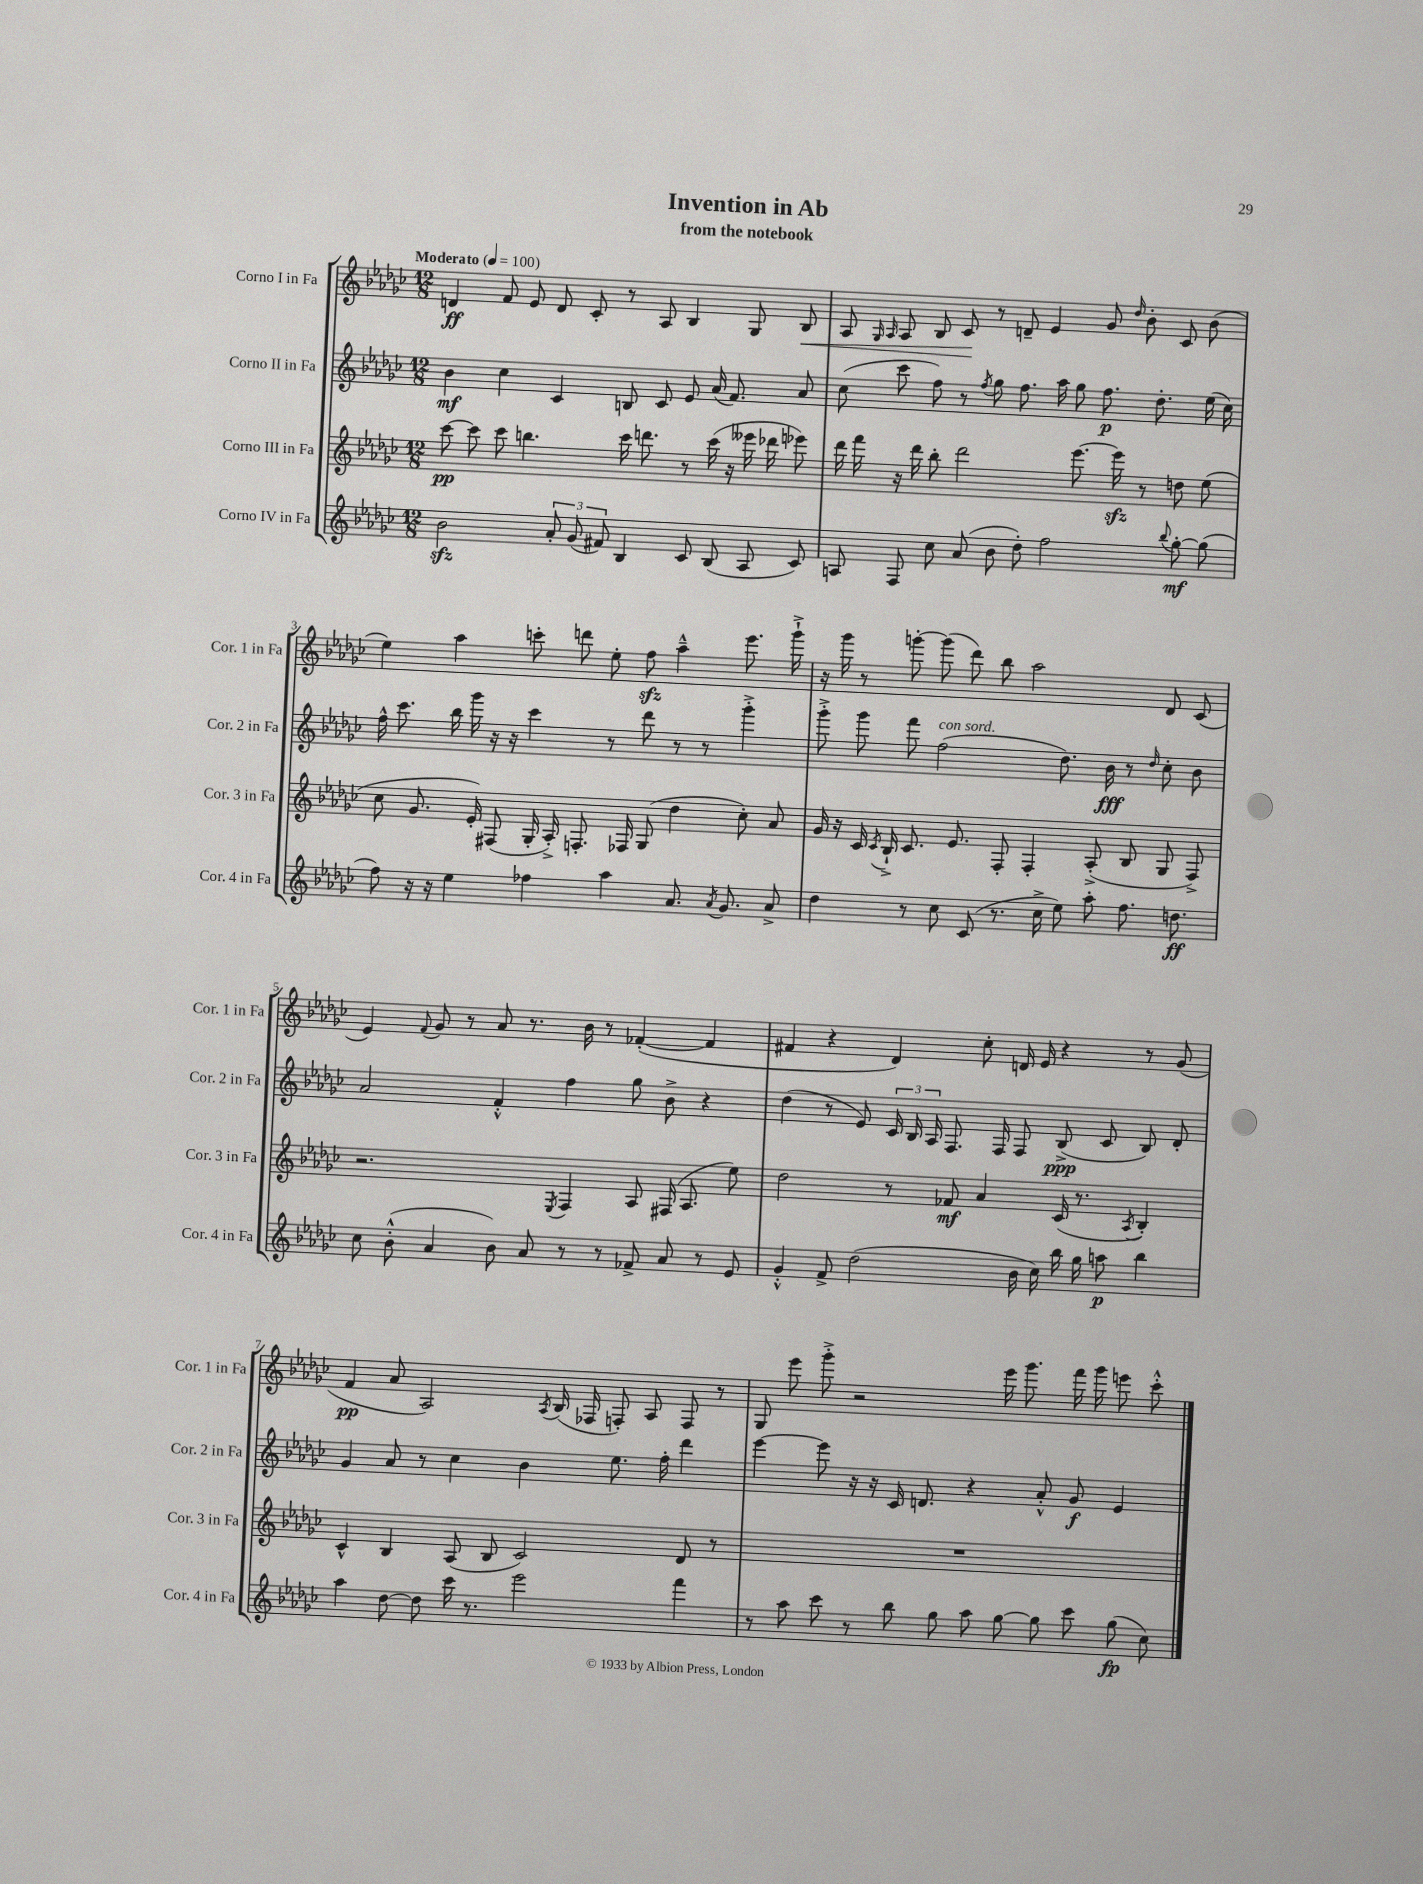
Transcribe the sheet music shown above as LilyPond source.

\header { title = "Invention in Ab" subtitle = "from the notebook" }
<<
\new StaffGroup <<
\new Staff = "s0" \with { instrumentName = "Corno I in Fa" shortInstrumentName = "Cor. 1 in Fa" } {
    \clef treble \key ges \major \numericTimeSignature \time 12/8 \tempo "Moderato" 4 = 100
    \autoBeamOff d'4\ff f'8 ees'8 d'8 ces'8-. r8 aes8 bes4 ges8 bes8\< |
    aes8 \grace { ges16 aes16 } aes8 bes8 ces'8\! r8 d'8-- ees'4 ges'8 \grace { des''16 } bes'8-. ces'8 bes'8( |
    ees''4) aes''4 c'''8-. d'''8 ees''8-. f''8\sfz aes''4---^ ees'''8. ges'''16-!-> |
    r16 ges'''16 r8 g'''8~-. g'''8( des'''8) bes''8 aes''2 des'8 ces'8( |
    ees'4) \appoggiatura { f'8 } ges'8 r8 aes'8 r8. bes'16 r8 fes'4~-.( fes'4 |
    fis'4 r4 des'4) ces''8-. d'16 ees'16 r4 r8 ges'8( |
    f'4\pp aes'8 aes2) \acciaccatura { aes8 } bes16( fes16 f8-.) aes8 f8 r8 |
    ges8 ees'''8 ges'''8-.-> r2 ees'''16 ges'''8. f'''16 ges'''16 e'''8 ces'''8-.-^ \bar "|." |
}
\new Staff = "s1" \with { instrumentName = "Corno II in Fa" shortInstrumentName = "Cor. 2 in Fa" } {
    \clef treble \key ges \major \numericTimeSignature \time 12/8
    \autoBeamOff bes'4\mf ces''4 ces'4 b8 ces'8 ees'8 aes'16( f'8.) aes'8 |
    ces''8( ces'''8 f''8) r8 \acciaccatura { f''8 } ges''8 f''8. aes''16 ges''8 f''8.\p des''8.-. ees''16( ces''16) |
    f''16-^ ces'''8. bes''16 ges'''16 r16 r16 ces'''4 r8 des'''8 r8 r8 ges'''4-.-> |
    ges'''8-.-> ges'''8 f'''8 f''2^\markup { \italic "con sord." }( des''8.) bes'16\fff r8 \grace { des''16 } ces''8-. bes'8 |
    aes'2 f'4-.-^ f''4 ges''8 bes'8-> r4 |
    des''4( r8 ees'8) \tuplet 3/2 { ces'16 bes16 aes16 } f8. f16 f8 bes8->\ppp( ces'8 bes8) des'8-. |
    ges'4 aes'8 r8 ces''4 bes'4 ees''8. f''16-. des'''4 |
    ees'''4~ ees'''8 r16 r16 ces'16 d'8. r4 aes'8-.-^ ges'8\f ees'4 \bar "|." |
}
\new Staff = "s2" \with { instrumentName = "Corno III in Fa" shortInstrumentName = "Cor. 3 in Fa" } {
    \clef treble \key ges \major \numericTimeSignature \time 12/8
    \autoBeamOff ces'''8~\pp ces'''8 ces'''8 b''4. ces'''16 d'''8. r8 ces'''16( r16 eeses'''16 des'''16 ees'''8) |
    des'''16 f'''16 r16 des'''16 bes''8-. des'''2 ees'''8.~ ees'''16\sfz r8 d''8 ees''8( |
    ces''8 ges'8. ees'16-.) fis8( ges16-. aes16-.->) f8.-. fes16 ges8( des''4 ces''8-.) aes'8 |
    ges'16 r16 ces'16 \acciaccatura { ces'8 } bes16-!-> ces'8. ees'8. f8-. f4-. aes8-.->( bes8 ges8 f8->) |
    r2. \acciaccatura { ees8 } f4 aes8 fis16( aes8. ees''8) |
    des''2 r8 fes'8\mf aes'4 ces'16( r8. \acciaccatura { aes8 } bes4-.) |
    ces'4-^ bes4 aes8( bes8 ces'2) des'8 r8 |
    R1. \bar "|." |
}
\new Staff = "s3" \with { instrumentName = "Corno IV in Fa" shortInstrumentName = "Cor. 4 in Fa" } {
    \clef treble \key ges \major \numericTimeSignature \time 12/8
    \autoBeamOff bes'2\sfz \tuplet 3/2 { aes'8-. ges'8( fis'8) } bes4 ces'8 bes8( aes8 ces'8) |
    a8 f8 ces''8 aes'8( bes'8 des''8-.) f''2 \appoggiatura { bes''8 } ges''8~-.\mf ges''8( |
    f''8) r16 r16 ees''4 fes''4 aes''4 aes'8. \acciaccatura { aes'8 } ges'8. aes'8-> |
    des''4 r8 ces''8 ces'8( r8. ces''16-> ees''8) aes''8-. f''8. d''8.\ff |
    ces''8 bes'8-.-^( aes'4 bes'8) aes'8 r8 r8 fes'8-> aes'8 r8 ees'8 |
    ges'4-.-^ f'8-> des''2( bes'16 ces''16) bes''16 ges''16 a''8\p bes''4 |
    aes''4 des''8~ des''8 ces'''16 r8. ees'''2 f'''4 |
    r8 aes''8 ces'''8 r8 bes''8 ges''8 aes''8 ges''8~ ges''8 ces'''8 ges''8\fp( ces''8) \bar "|." |
}
>>
>>
